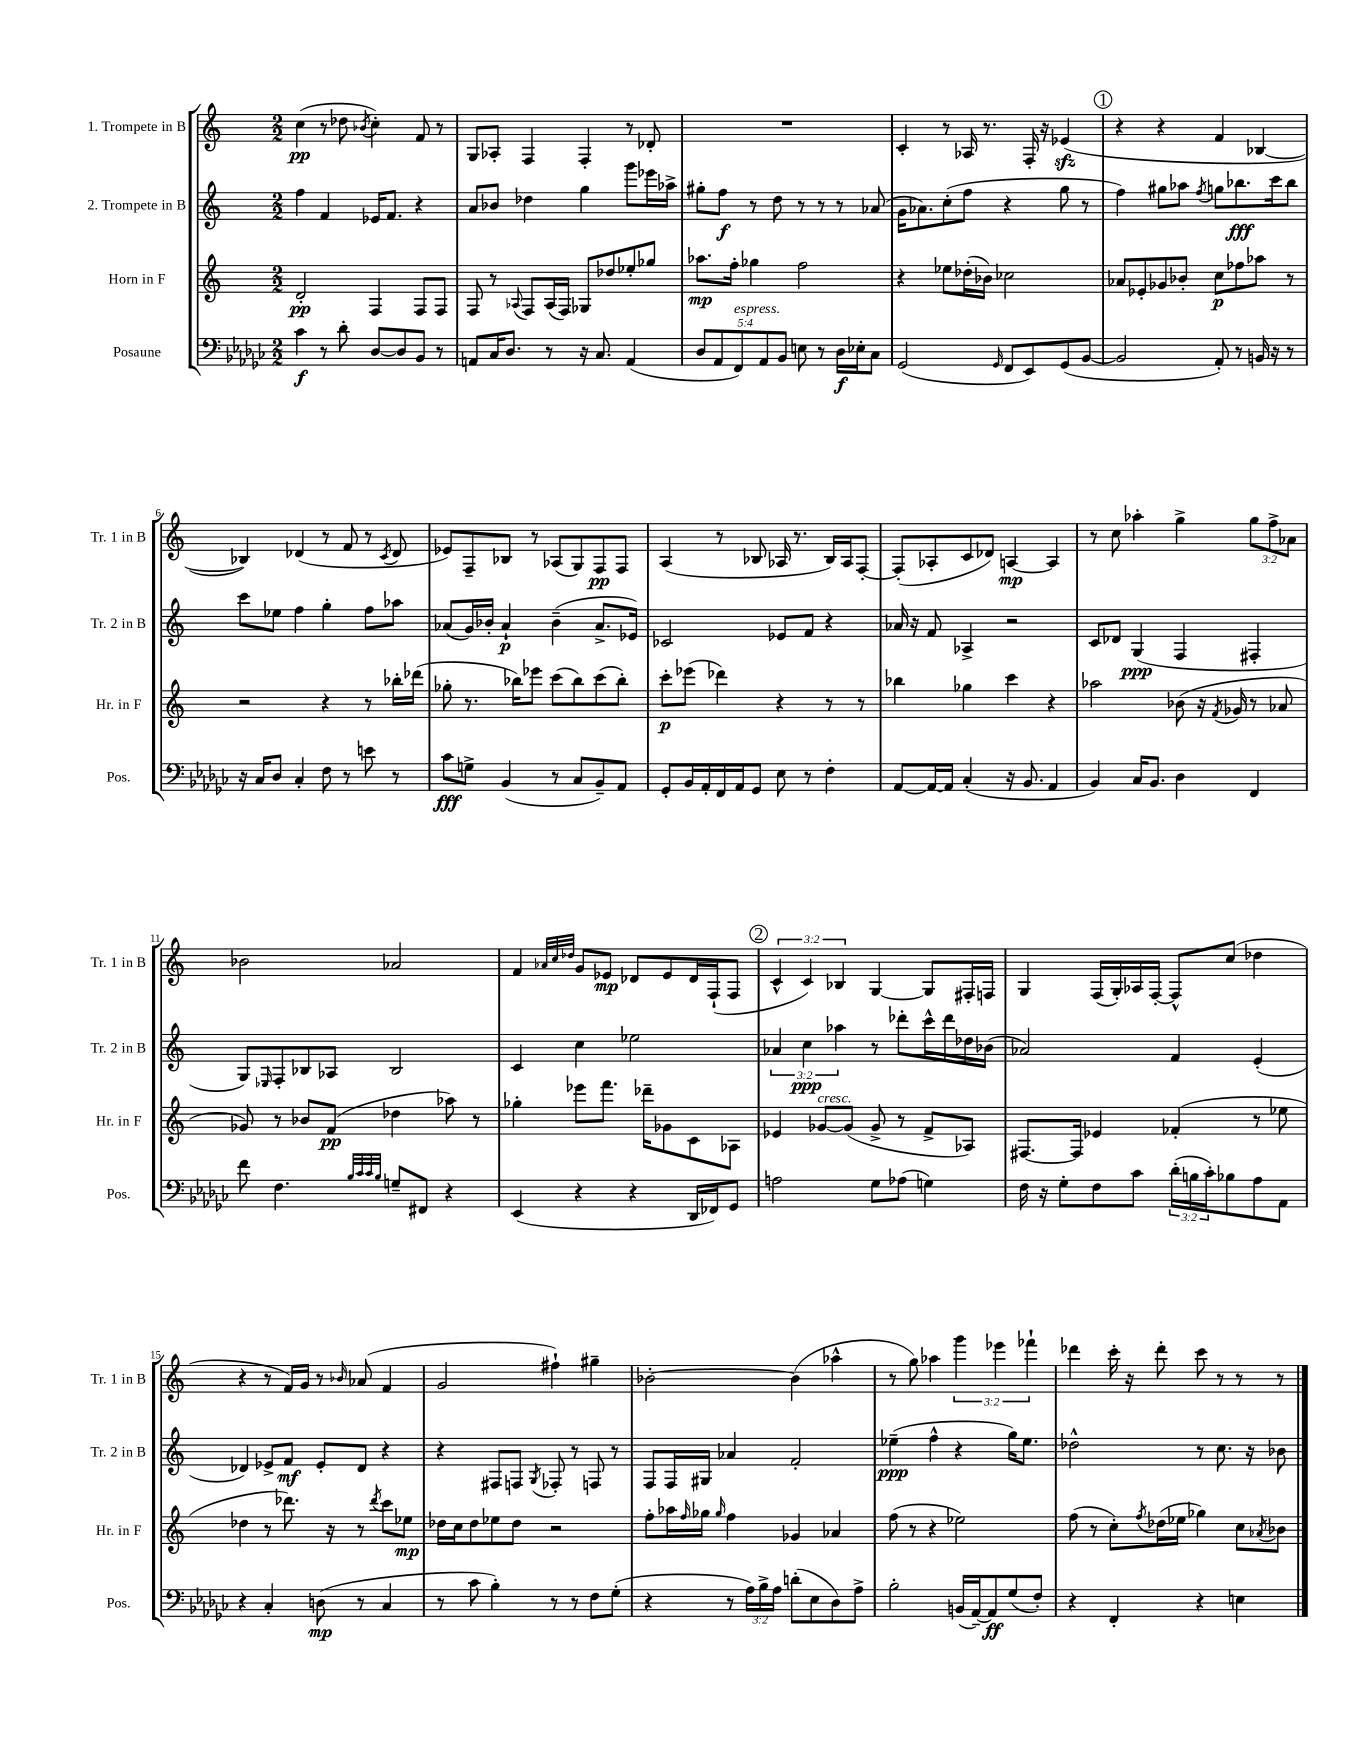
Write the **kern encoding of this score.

**kern	**dynam	**kern	**dynam	**kern	**dynam	**kern	**dynam
*part4	*part4	*part3	*part3	*part2	*part2	*part1	*part1
*staff4	*staff4	*staff3	*staff3	*staff2	*staff2	*staff1	*staff1
*I"Posaune	*	*I"Horn in F	*	*I"2. Trompete in B	*	*I"1. Trompete in B	*
*I'Pos.	*	*I'Hr. in F	*	*I'Tr. 2 in B	*	*I'Tr. 1 in B	*
*clefF4	*	*clefG2	*	*clefG2	*	*clefG2	*
*k[b-e-a-d-g-c-]	*	*k[]	*	*k[]	*	*k[]	*
*M2/2	*	*M2/2	*	*M2/2	*	*M2/2	*
=1	=1	=1	=1	=1	=1	=1	=1
4c-\	f	2d'/	pp	4ff\	.	(4cc\	pp
8r	.	.	.	4f/	.	8r	.
8d-'\	.	.	.	.	.	8dd-X\	.
.	.	.	.	.	.	8qb-X/	.
[8D-/L	.	4F/	.	16e-X/KL	.	4cc'\)	.
.	.	.	.	8.f/J	.	.	.
8D-/]	.	.	.	.	.	.	.
8BB-/J	.	8F/L	.	4r	.	8f/	.
8r	.	8F/J	.	.	.	8r	.
=2	=2	=2	=2	=2	=2	=2	=2
8AAn/L	.	8F/	.	8a/L	.	8G/L	.
16C-/K	.	8r	.	8b-X/J	.	8A-X'/J	.
8.D-/J	.	.	.	.	.	.	.
.	.	8qqA-X/	.	.	.	.	.
.	.	8F/L	.	4dd-X\	.	4F/	.
8r	.	(16A-/L	.	.	.	.	.
.	.	16F/JJ)	.	.	.	.	.
16r	.	8G-X/L	.	4gg\	.	4F'/	.
8.C-/	.	.	.	.	.	.	.
.	.	8dd-X/	.	.	.	.	.
(4AA/	.	8ee-X'/	.	8ggg\L	.	8r	.
.	.	8gg-X/J	.	16eee-X\L	.	8d-X'/	.
.	.	.	.	16aa-X^\JJ	.	.	.
=3	=3	=3	=3	=3	=3	=3	=3
10D-/L	.	8.aa-X\L	mp	8gg#X'\L	.	1r	.
10AA-/	.	.	.	.	.	.	.
.	.	.	.	8ff\J	f	.	.
.	.	16ff'\Jk	.	.	.	.	.
!LO:TX:a:i:t=espress.	!	!	!	!	!	!	!
10FF/)	.	.	.	.	.	.	.
.	.	4gg-X\	.	8r	.	.	.
10AA-/	.	.	.	.	.	.	.
.	.	.	.	8dd\	.	.	.
10BB-/J	.	.	.	.	.	.	.
8En\	.	2ff\	.	8r	.	.	.
8r	.	.	.	8r	.	.	.
16D-\LL	f	.	.	8r	.	.	.
16E-X'\J	.	.	.	.	.	.	.
8C-\J	.	.	.	(8a-X/	.	.	.
=4	=4	=4	=4	=4	=4	=4	=4
(2GG-/	.	4r	.	16g\KL	.	4c'/	.
.	.	.	.	8.a-X\)	.	.	.
.	.	8ee-X\L	.	(8cc'\	.	8r	.
.	.	(16dd-X'\L	.	8ff\J	.	16A-X/	.
.	.	16b-X\JJ)	.	.	.	8.r	.
16qqGG-/	.	.	.	.	.	.	.
8FF/L	.	2cc-X\	.	4r	.	.	.
8EE-/)	.	.	.	.	.	16F'/	.
.	.	.	.	.	.	16r	.
(8GG-/	.	.	.	8gg\	.	(4e-Xzz/	.
[8BB-/J	.	.	.	8r	.	.	.
!!LO:REH:place=s1:t=1
=5	=5	=5	=5	=5	=5	=5	=5
2BB-/]	.	8a-X/L	.	4ff\)	.	4r	.
.	.	8e-X'/	.	.	.	.	.
.	.	8g-X/	.	8gg#X\L	.	4r	.
.	.	8b-X'/J	.	8aa-X\J	.	.	.
.	.	.	.	8qff/	.	.	.
8AA-'/)	.	8cc\L	p	8ggn\L	.	4f/	.
8r	.	8ff-X\	.	8.bb-X\	fff	.	.
16BBn/	.	8aa-X\J	.	.	.	[4B-X/	.
16r	.	.	.	16ccc\k	.	.	.
8r	.	8r	.	8bb-\J	.	.	.
!!LO:LB:g=z
=6	=6	=6	=6	=6	=6	=6	=6
16r	.	2r	.	8ccc\L	.	4B-X/])	.
16C-/KL	.	.	.	.	.	.	.
8D-/J	.	.	.	8ee-X\J	.	.	.
4C-'/	.	.	.	4ff\	.	(4d-X/	.
8F\	.	4r	.	4gg'\	.	8r	.
8r	.	.	.	.	.	8f/	.
8en\	.	8r	.	8ff\L	.	8r	.
.	.	.	.	.	.	8qc/	.
8r	.	16bb-X'\LL	.	8aa-X\J	.	8d-/	.
.	.	(16ddd-X\JJ	.	.	.	.	.
=7	=7	=7	=7	=7	=7	=7	=7
8c-\L	fff	8gg-X'\	.	(8a-X/L	.	8e-X/L)	.
8Gn^\J	.	8.r	.	16g/L)	.	8F~/	.
.	.	.	.	16b-X'/JJ	.	.	.
(4BB-/	.	.	.	4a-`/	p	8B-X/J	.
.	.	16bb-X\KL)	.	.	.	.	.
.	.	8eee-X\J	.	.	.	8r	.
8r	.	(8ccc\L	.	(4b-~\	.	(8A-X/L	.
8C-/L	.	8bb-\)	.	.	.	8G/)	.
8BB-~/)	.	(8ccc\	.	8.a-^/L	.	8F/	pp
8AA-/J	.	8bb-'\J)	.	.	.	8F/J	.
.	.	.	.	16e-X/Jk)	.	.	.
=8	=8	=8	=8	=8	=8	=8	=8
8GG-'/L	.	8ccc'\L	p	2c-X/	.	(4A/	.
16BB-/L	.	(8eee-X\J	.	.	.	.	.
16AA-'/	.	.	.	.	.	.	.
16FF/	.	4ddd-X\)	.	.	.	8r	.
16AA-/J	.	.	.	.	.	.	.
8GG-/J	.	.	.	.	.	8B-X/	.
8E-\	.	4r	.	8e-X/L	.	16A-X/	.
.	.	.	.	.	.	8.r	.
8r	.	.	.	8f/J	.	.	.
4F'\	.	8r	.	4r	.	16B-/LL)	.
.	.	.	.	.	.	16A-/J	.
.	.	8r	.	.	.	[8F'/J	.
=9	=9	=9	=9	=9	=9	=9	=9
[8AA-/L	.	4bb-X\	.	16a-X/	.	(8F'/L]	.
.	.	.	.	16r	.	.	.
16AA-/L_	.	.	.	8f/	.	8A-X'/	.
16AA-/JJ]	.	.	.	.	.	.	.
(4C-'/	.	4gg-X\	.	4A-X^/	.	8c/	.
.	.	.	.	.	.	8d-X/J)	.
16r	.	4ccc\	.	2r	.	[4An/	mp
8.BB-/	.	.	.	.	.	.	.
4AA-/	.	4r	.	.	.	4A/]	.
=10	=10	=10	=10	=10	=10	=10	=10
4BB-/)	.	2aa-X\	.	8c/L	.	8r	.
.	.	.	.	8d-X/J	.	8cc\	.
16C-/KL	.	.	.	(4G/	ppp	4aa-X'\	.
8.BB-/J	.	.	.	.	.	.	.
4D-\	.	(8b-X\	.	4F/	.	4gg^\	.
.	.	16r	.	.	.	.	.
.	.	8qf/	.	.	.	.	.
.	.	16g-X/	.	.	.	.	.
4FF/	.	8r	.	4F#X'/	.	12gg\L	.
.	.	.	.	.	.	12ff^\	.
.	.	8a-X/	.	.	.	.	.
.	.	.	.	.	.	12a-X\J	.
!!LO:LB:g=z
=11	=11	=11	=11	=11	=11	=11	=11
8f\	.	8g-X/)	.	8G/L)	.	2b-X\	.
.	.	.	.	16qqE-X/	.	.	.
4.F\	.	8r	.	8F'/	.	.	.
.	.	8b-X/L	.	8B-X/	.	.	.
.	.	(8f/J	pp	8A-X/J	.	.	.
32qqB-/LLL	.	.	.	.	.	.	.
32qqc-/	.	.	.	.	.	.	.
32qqc-/	.	.	.	.	.	.	.
32qqB-/JJJ	.	.	.	.	.	.	.
8Gn~/L	.	4dd-X\	.	2B-/	.	2a-X/	.
8FF#X/J	.	.	.	.	.	.	.
4r	.	8aa-X\)	.	.	.	.	.
.	.	8r	.	.	.	.	.
=12	=12	=12	=12	=12	=12	=12	=12
(4EE-/	.	4gg-X'\	.	4c/	.	4f/	.
.	.	.	.	.	.	32qqa-X/LLL	.
.	.	.	.	.	.	32qqcc/	.
.	.	.	.	.	.	32qqdd-X/JJJ	.
4r	.	8eee-X\L	.	4cc\	.	8g/L	.
.	.	8.fff\J	.	.	.	8e-X/J	mp
4r	.	.	.	2ee-X\	.	8d-X/L	.
.	.	16ddd-X~\KL	.	.	.	.	.
.	.	8g-X\	.	.	.	8e-/	.
16DD-/LL	.	8c\	.	.	.	16d-/L	.
16FF-X/J)	.	.	.	.	.	(16F`/J	.
8GG-/J	.	8A-X\J	.	.	.	8F/J	.
!!LO:REH:place=s1:t=2
=13	=13	=13	=13	=13	=13	=13	=13
2An\	.	4e-X/	.	6a-X/	.	6c^^/	.
.	.	.	.	6cc\	ppp	6c/)	.
!	!	!LO:TX:a:i:t=cresc.	!	!	!	!	!
.	.	[8g-X/L	.	.	.	.	.
.	.	.	.	6aa-X\	.	6B-X/	.
.	.	(8g-/J]	.	.	.	.	.
8G-\L	.	8g-^/	.	8r	.	[4G/	.
(8A-X\J	.	8r	.	8ddd-X'\L	.	.	.
4Gn\)	.	8f^/L	.	16ccc^^\L	.	8G/L]	.
.	.	.	.	16ddd-\	.	.	.
.	.	8A-X/J)	.	16dd-X\	.	16F#X'/L	.
.	.	.	.	(16b-X\JJ	.	16Fn/JJ	.
=14	=14	=14	=14	=14	=14	=14	=14
16F\	.	[8.F#X/L	.	2a-X/)	.	4G/	.
16r	.	.	.	.	.	.	.
8G-'\L	.	.	.	.	.	.	.
.	.	16F#/Jk]	.	.	.	.	.
8F\	.	4e-X/	.	.	.	(16F/LL	.
.	.	.	.	.	.	16G'/)	.
8c-\J	.	.	.	.	.	16A-X/	.
.	.	.	.	.	.	[16F'/JJ	.
(24d-'\LL	.	(4f-X'/	.	4f/	.	8F^^/L]	.
24Bn\	.	.	.	.	.	.	.
24c-'\J)	.	.	.	.	.	.	.
8B-X\	.	.	.	.	.	(8cc/J	.
8A-\	.	8r	.	(4e'/	.	4dd-X\	.
8AA-\J	.	8ee-X\	.	.	.	.	.
!!LO:LB:g=z
=15	=15	=15	=15	=15	=15	=15	=15
4r	.	4dd-X\	.	4d-X/)	.	4r	.
4C-'/	.	8r	.	8e-X^/L	.	8r	.
.	.	8.ddd-X\)	.	8f/J	mf	16f/LL)	.
.	.	.	.	.	.	16g/JJ	.
(8Dn\	mp	.	.	8e-'/L	.	8r	.
.	.	16r	.	.	.	.	.
.	.	.	.	.	.	16qqb-X/	.
8r	.	8r	.	8d-/J	.	(8a-X/	.
.	.	8qddd-/	.	.	.	.	.
4C-/	.	8ccc\L	.	4r	.	4f/	.
.	.	8ee-X\J	mp	.	.	.	.
=16	=16	=16	=16	=16	=16	=16	=16
8r	.	16dd-X\LL	.	4r	.	2g/	.
.	.	16cc\J	.	.	.	.	.
8c-\	.	8dd-\	.	.	.	.	.
4B-'\)	.	8ee-X\	.	8F#X/L	.	.	.
.	.	8dd-\J	.	8Fn/J	.	.	.
.	.	.	.	8qG/	.	.	.
8r	.	2r	.	8F-X'/	.	4ff#X`\)	.
8r	.	.	.	8r	.	.	.
8F\L	.	.	.	8Fn/	.	4gg#X~\	.
(8G-'\J	.	.	.	8r	.	.	.
=17	=17	=17	=17	=17	=17	=17	=17
4r	.	8ff'\L	.	8F/L	.	[2b-X'\	.
.	.	16aa-X\L	.	16F/L	.	.	.
.	.	16qqff/	.	.	.	.	.
.	.	16gg-X\JJ	.	16G#X/JJ	.	.	.
.	.	16qqgg-/	.	.	.	.	.
8r	.	4ff\	.	4a-X/	.	.	.
24A-\LL)	.	.	.	.	.	.	.
24B-^\	.	.	.	.	.	.	.
24A-\JJ	.	.	.	.	.	.	.
(8dn'\L	.	4g-X/	.	2f'/	.	(4b-\]	.
8E-\	.	.	.	.	.	.	.
8D-\)	.	4a-X/	.	.	.	4aa-X^^\	.
8A-^\J	.	.	.	.	.	.	.
=18	=18	=18	=18	=18	=18	=18	=18
2B-'\	.	(8ff\	.	(4ee-X~\	ppp	8r	.
.	.	8r	.	.	.	8gg\)	.
.	.	4r	.	4ff^^\	.	4aa-X\	.
(16BBn/LL	.	2ee-X\)	.	4r	.	6ggg\	.
[16AA-~/J)	.	.	.	.	.	.	.
8AA-/]	ff	.	.	.	.	.	.
.	.	.	.	.	.	6eee-X\	.
(8G-/	.	.	.	16gg\KL)	.	.	.
.	.	.	.	8.ee-\J	.	.	.
.	.	.	.	.	.	6fff-X`\	.
8F'/J)	.	.	.	.	.	.	.
=19	=19	=19	=19	=19	=19	=19	=19
4r	.	(8ff\	.	2dd-X^^\	.	4ddd-X\	.
.	.	8r	.	.	.	.	.
4FF'/	.	8cc'\L)	.	.	.	16ccc'\	.
.	.	.	.	.	.	16r	.
.	.	8qff/	.	.	.	.	.
.	.	(16dd-X\L	.	.	.	8ddd-'\	.
.	.	16ee-X\JJ	.	.	.	.	.
4r	.	4gg-X\)	.	8r	.	8ccc\	.
.	.	.	.	8.cc\	.	8r	.
4En\	.	8cc\L	.	.	.	8r	.
.	.	.	.	16r	.	.	.
.	.	8qa-X/	.	.	.	.	.
.	.	8b-X\J	.	8b-X\	.	8r	.
==	==	==	==	==	==	==	==
*-	*-	*-	*-	*-	*-	*-	*-
